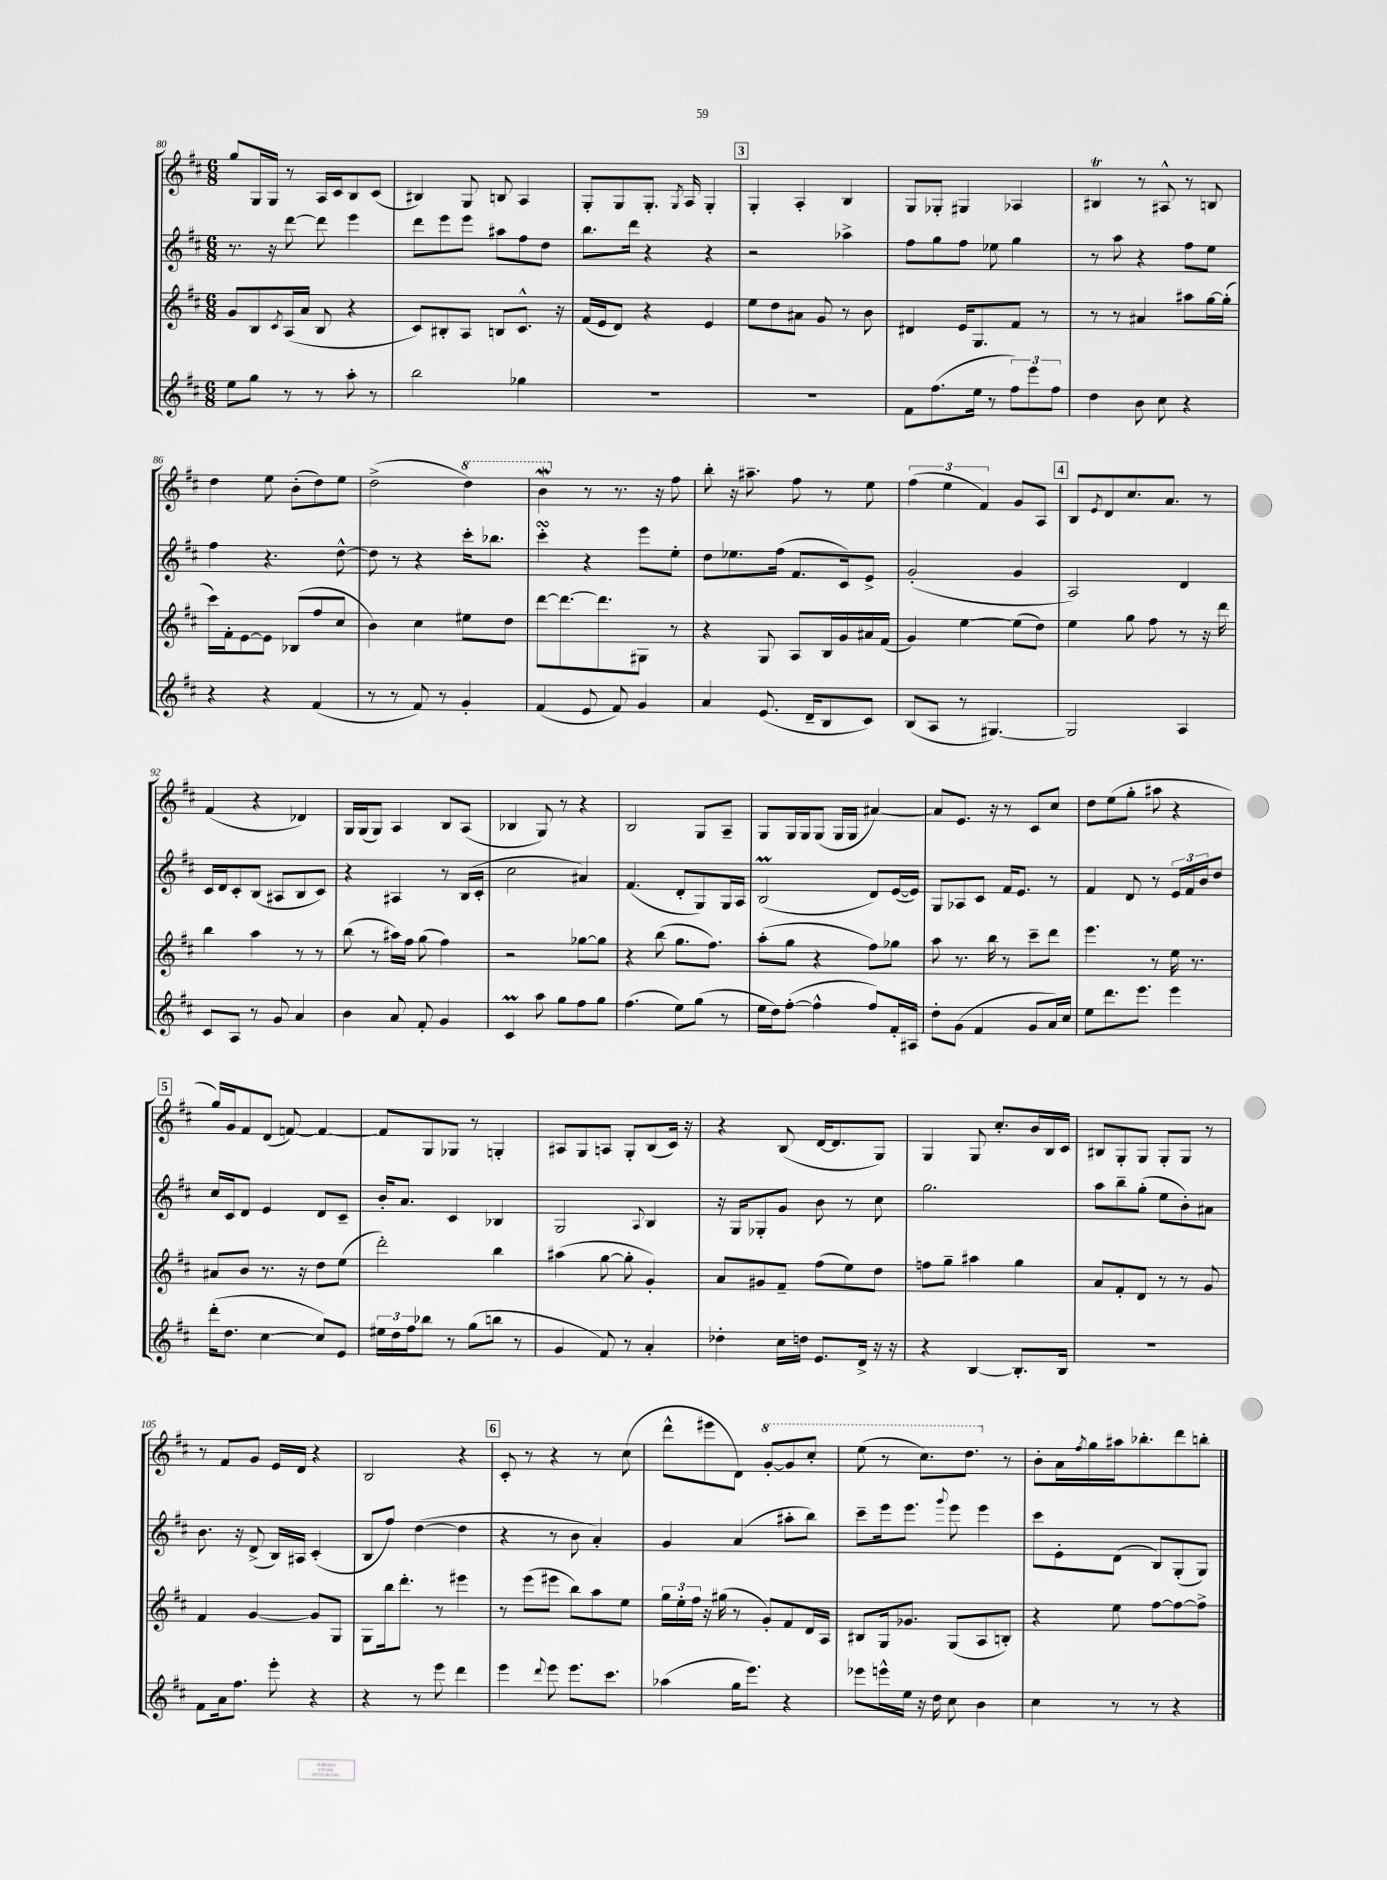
<<
\new StaffGroup <<
\new Staff = "s0" {
    \clef treble \key d \major \numericTimeSignature \time 6/8
    g''8 g16 g16 r8 a16 cis'16 b8 cis'8( |
    bis4) g8 b8 a4 |
    g8-. g8 g8.-. \acciaccatura { g8 } a16 g4-. |
    \mark \markup { \box "3" } g4-. a4-. b4 |
    g8 ges8-. gis4 aes4 |
    bis4\trill r8 ais8-^ r8 b8 |
    d''4 e''8 b'8-.( d''8) e''8 |
    d''2->( \ottava #1 d'''4) |
    b''4\mordent \ottava #0 r8 r8. r16 fis''8 |
    b''8-. r16 ais''8.-- fis''8 r8 e''8 |
    \tuplet 3/2 { fis''4( e''4 fis'4) } g'8 a8 |
    \mark \markup { \box "4" } b8 \acciaccatura { e'8 } d'8 cis''8. a'8. r8 |
    fis'4( r4 des'4) |
    g16 g16( g8) a4 b8 a8( |
    bes4 g8) r8 r4 |
    b2 g8 a8-- |
    g8 g16 g16 g8( g16 g16 ais'4~) |
    ais'8 e'8. r16 r8 cis'8 cis''8 |
    d''8 e''8( g''8-. ais''8 r4 |
    \mark \markup { \box "5" } g''16) g'16 fis'8 d'8( f'8~) f'4~ |
    f'8 g8 ges8 r8 g4-. |
    ais8 g8 a8 g8-. b8( cis'16) r16 |
    r4 b8( d'16~ d'8. g8) |
    g4 g8 cis''8.-. b'16 b16 cis'16 |
    bis8 g8-. g8 g8-. g8 r8 |
    r8 fis'8 g'8 e'16 d'16 r4 |
    b2 r4 |
    \mark \markup { \box "6" } cis'8-. r8 r4 r8 cis''8( |
    d'''8-^ eis'''8 d'8) \ottava #1 g''8~-. g''8 cis'''8-. |
    e'''8( r8 cis'''8.) d'''8. \ottava #0 r8 |
    b'8-. a'16 \acciaccatura { fis''8 } g''16 ais''16 bes''8.-. d'''8 b''8-. \bar "|." |
}
\new Staff = "s1" {
    \clef treble \key d \major \numericTimeSignature \time 6/8
    r8. r16 d'''8~ d'''8 e'''4 |
    d'''8 e'''8 e'''8 ais''8 fis''8 d''8 |
    b''8. d'''16 r4 r4 |
    \mark \markup { \box "3" } r2 aes''4-> |
    fis''8 g''8 fis''8 ees''8 g''4 |
    r8 a''8 r4 fis''8 e''8 |
    fis''4 r4. d''8~-^ |
    d''8 r8 r4 cis'''16-. bes''8. |
    cis'''4-.\turn r4 e'''8 e''8-. |
    d''8 ees''8. fis''16( fis'8. cis'16) e'8-> |
    g'2-.( g'4 |
    \mark \markup { \box "4" } a2) d'4 |
    cis'16 d'16 cis'8-. b8( ais8 b8 cis'8) |
    r4 ais4 r8 b16( cis'16-. |
    cis''2 ais'4) |
    fis'4.( d'8-. g8) g16 a16 |
    b2\prall( d'8) e'16~( e'16) |
    g8 aes8 cis'8 fis'16 e'8. r8 |
    fis'4 d'8 r8 \tuplet 3/2 { e'16 fis'16 b'16 } d''8 |
    \mark \markup { \box "5" } cis''16 cis'16 d'8 e'4 d'8 cis'8-- |
    b'16-. a'8. cis'4 bes4 |
    g2 \appoggiatura { a8 } b4 |
    r16 g16 ges8-. g'8 b'8 r8 cis''8 |
    g''2. |
    a''8 b''8-- g''8-.( e''8 b'8-.) ais'8 |
    b'8. r16 d'8->( b16) ais16 cis'4-.( |
    b8 fis''8) d''4~( d''4 |
    \mark \markup { \box "6" } r4 r8 b'8 a'4-.) |
    g'4 a'4( ais''8-. b''8) |
    cis'''8-- e'''16 e'''8. \appoggiatura { g'''8 } e'''8 e'''4 |
    cis'''8 e'8-. d'8( b8) g8-.( g8) \bar "|." |
}
\new Staff = "s2" {
    \clef treble \key d \major \numericTimeSignature \time 6/8
    g'8 b8 \acciaccatura { cis'8 } a16( a'16 b8 r4 |
    cis'8) bis8-. a8 b8 cis'8.-^ r16 |
    fis'16( e'16 d'8) r4 e'4 |
    \mark \markup { \box "3" } e''8 d''8 ais'8 g'8 r8 b'8 |
    dis'4 e'16 g8. fis'8 r8 |
    r8 r8 ais'4 ais''8 g''16~ g''16-.( |
    cis'''16) fis'16-. e'8~ e'8 bes8( fis''8 cis''8 |
    b'4) cis''4 eis''8 d''8 |
    d'''8~ d'''8.~ d'''8. gis8 r8 |
    r4 g8 a8 b16 g'16 ais'16 fis'16( |
    g'4) e''4~ e''8( d''8) |
    \mark \markup { \box "4" } e''4 g''8 fis''8 r8 r16 d'''16 |
    b''4 a''4 r8 r8 |
    b''8( r8 ais''16) fis''16 g''8( fis''4) |
    r2 ges''8~ ges''8 |
    r4 b''8( g''8. fis''8.) |
    a''8-.( g''8 r4 fis''8) ges''8 |
    a''8 r8. b''16 r8 cis'''8-- d'''8 |
    e'''4. r8 e''16 r8. |
    \mark \markup { \box "5" } ais'8 b'8 r8. r16 d''8 e''8( |
    d'''2-.) b''4 |
    ais''4( g''8~ g''8-. g'4-.) |
    a'8 gis'8 fis'8-- fis''8( e''8) d''8 |
    f''8 g''8-- ais''4 g''4 |
    a'8 fis'8-. d'8 r8 r8 g'8 |
    fis'4 g'4~ g'8 g8 |
    g8 b''16 d'''8.-. r8 eis'''4 |
    \mark \markup { \box "6" } r8 e'''8( eis'''8 b''8) a''8 e''8 |
    \tuplet 3/2 { g''16 e''16-. fis''16 } r16 gis''16( r8 g'8-.) fis'8 d'16 a16 |
    bis8 g16 ges'8. g8( a8 b8-.) |
    r4 e''8 fis''8~ fis''8~ fis''8-> \bar "|." |
}
\new Staff = "s3" {
    \clef treble \key d \major \numericTimeSignature \time 6/8
    e''8 g''8 r8 r8 a''8-. r8 |
    b''2 ges''4 |
    R2. |
    \mark \markup { \box "3" } R2. |
    fis'8 fis''8.( e''16 r8 \tuplet 3/2 { fis''8) e'''8 fis''8 } |
    d''4 b'8 cis''8 r4 |
    r4 r4 fis'4( |
    r8 r8 fis'8) r8 g'4-. |
    fis'4( e'8 fis'8) g'4 |
    a'4 e'8.( d'16-- b8 cis'8) |
    b8( a8 r8 gis4.~) |
    \mark \markup { \box "4" } gis2 a4 |
    cis'8 a8 r8 g'8 a'4 |
    b'4 a'8 fis'8-. g'4 |
    cis'4\prall a''8 g''8 fis''8 g''8 |
    fis''4.( e''8) g''8( r8 |
    e''16 d''16) fis''8~-.( fis''4-^ fis''8) fis'16-. ais16 |
    d''8-. g'8( fis'4 g'8 a'16) cis''16 |
    e''8 d'''8. e'''8. e'''4 |
    \mark \markup { \box "5" } d'''16-.( d''8. cis''4~ cis''8) e'8 |
    \tuplet 3/2 { eis''16 d''16 fis''16 } bes''8 r8 g''8( b''8 r8 |
    g'4 fis'8) r8 a'4-. |
    des''4-. cis''16 d''16 e'8. d'16-> r16 r16 |
    r4 b4~ b8.-. b16 |
    R2. |
    fis'8 a'16 fis''8. e'''8-. r4 |
    r4 r8 e'''8 d'''4 |
    \mark \markup { \box "6" } e'''4 \appoggiatura { d'''8 } e'''8 e'''8. cis'''8. |
    aes''4( g''16 e'''8.) r4 |
    ees'''8 e'''16-^ e''16 r16 d''16 cis''8 b'4 |
    cis''4 r8 r8 r4 \bar "|." |
}
>>
>>
\layout { \context { \Score currentBarNumber = #80 } }
